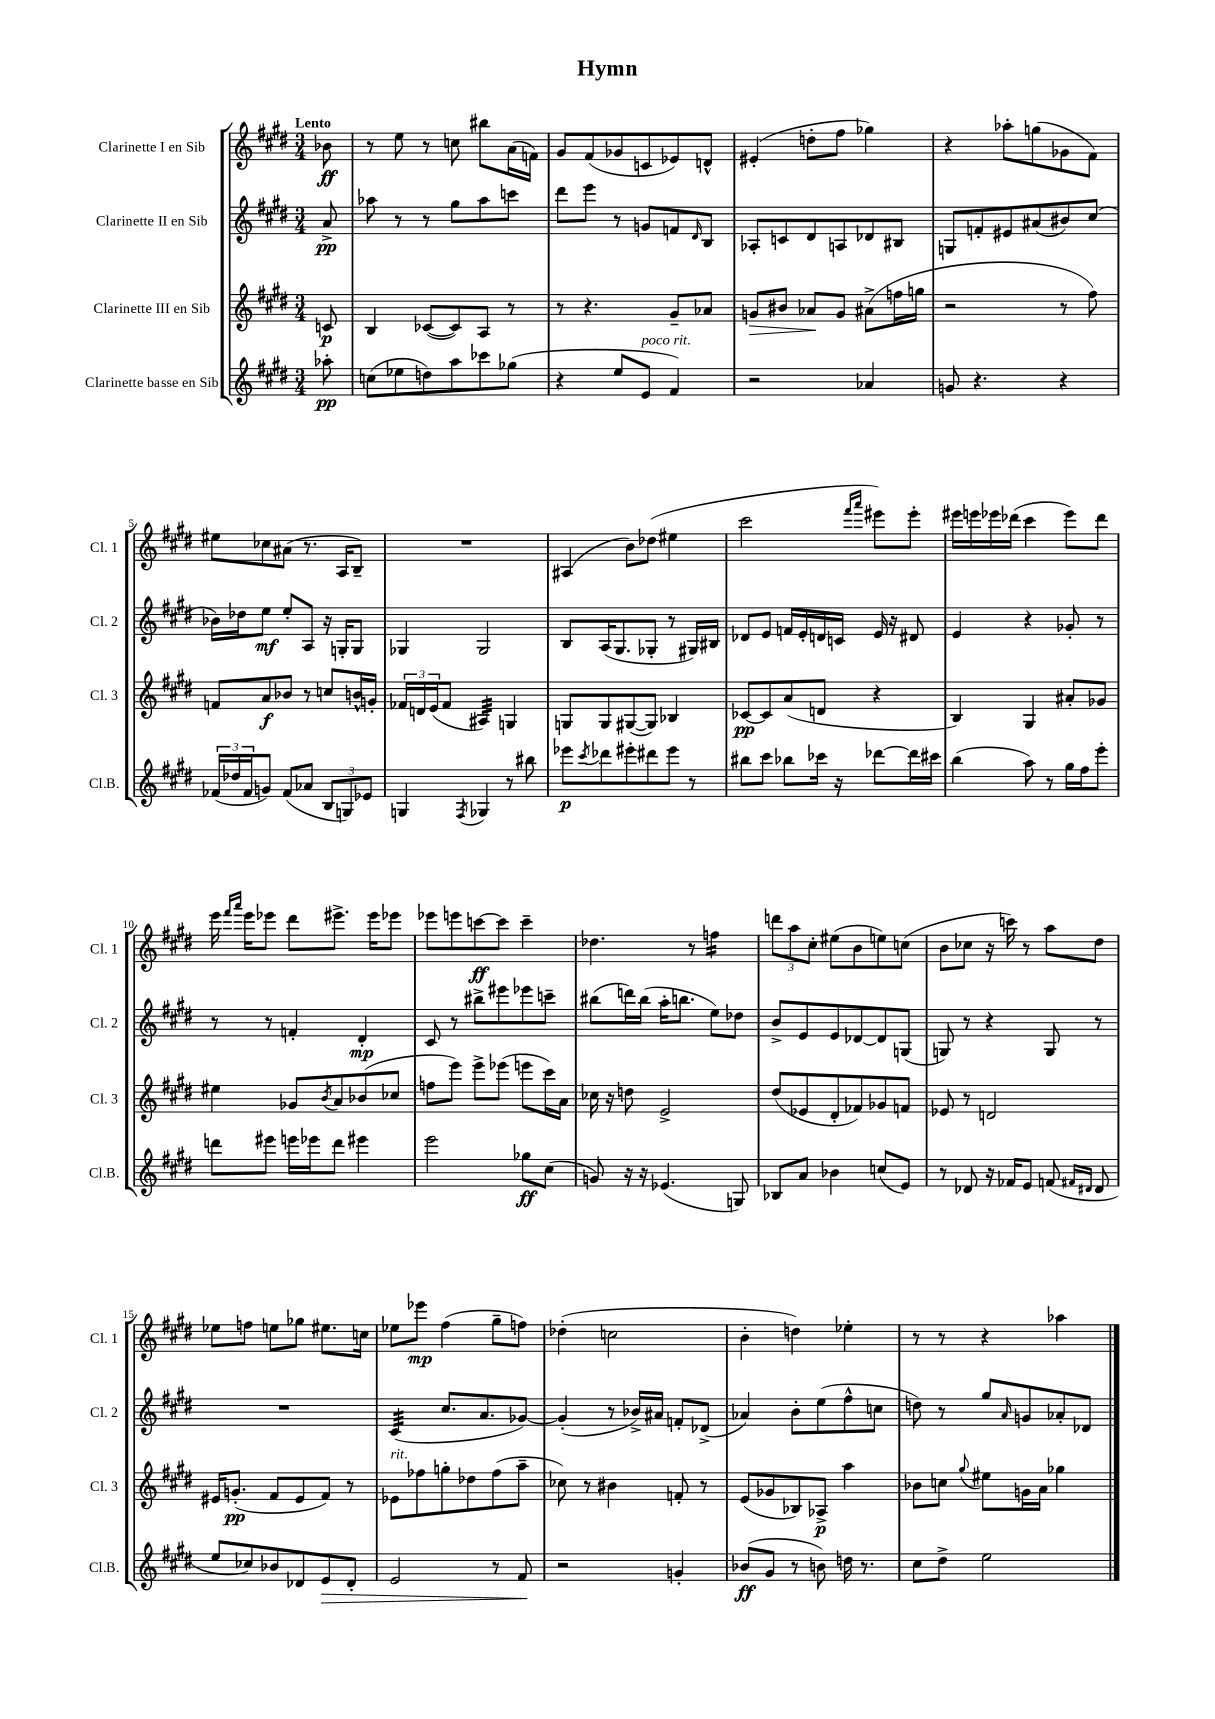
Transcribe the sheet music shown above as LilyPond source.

\header { title = "Hymn" }
<<
\new StaffGroup <<
\new Staff = "s0" \with { instrumentName = "Clarinette I en Sib" shortInstrumentName = "Cl. 1" } {
    \clef treble \key e \major \numericTimeSignature \time 3/4 \partial 8 \tempo "Lento"
    bes'8\ff |
    r8 e''8 r8 c''8 bis''8 a'16( f'16) |
    gis'8 fis'8( ges'8 c'8 ees'8) d'8-^ |
    eis'4-.( d''8-. fis''8 ges''4) |
    r4 aes''8-. g''8( ges'8 fis'8) |
    eis''8 ces''8 ais'8( r8. a16 b8--) |
    R2. |
    ais4( b'8) des''8( eis''4 |
    cis'''2 \grace { fis'''16 a'''16 } eis'''8) eis'''8-. |
    eis'''16 e'''16 ees'''16 des'''16( cis'''4 ees'''8) des'''8 |
    e'''16 \grace { fis'''16 a'''16 } e'''16 ees'''8 dis'''8 eis'''8.-> eis'''16 ees'''8 |
    ees'''8 e'''8 c'''8~\ff c'''8 c'''4-- |
    des''4. r8 f''4:16 |
    \tuplet 3/2 { d'''8 a''8 cis''8-. } eis''8( b'8 e''8) c''8( |
    b'8 ces''8 r16 c'''16) r8 a''8 dis''8 |
    ees''8 f''8 e''8 ges''8 eis''8. c''16 |
    ees''8 ees'''8\mp fis''4( gis''8-- f''8) |
    des''4-.( c''2 |
    b'4-. d''4) ees''4-. |
    r8 r8 r4 aes''4 \bar "|." |
}
\new Staff = "s1" \with { instrumentName = "Clarinette II en Sib" shortInstrumentName = "Cl. 2" } {
    \clef treble \key e \major \numericTimeSignature \time 3/4 \partial 8
    a'8->\pp |
    aes''8 r8 r8 gis''8 aes''8 c'''8 |
    dis'''8 e'''8 r8 g'8 f'8 \grace { dis'16 } b8 |
    aes8-. c'8 dis'8 a8 des'8 bis8 |
    g8 f'8-. eis'8 ais'8( bis'8) cis''8( |
    bes'16) des''16 e''8\mf e''8-. a8 r16 g16-. g8 |
    ges4 ges2 |
    b8 a16( gis8. ges8-. r8 gis16) bis16 |
    des'8 e'8 f'16 e'16-. d'16 c'16 e'16 r16 dis'8 |
    e'4 r4 ges'8-. r8 |
    r8 r8 f'4-. dis'4-.\mp |
    cis'8 r8 bis''8-> eis'''8 ees'''8 c'''8-- |
    bis''8( d'''16) bis''16( a''16-. b''8. e''8) des''8 |
    b'8-> e'8 e'8 des'8~ des'8 g8( |
    g8) r8 r4 g8 r8 |
    R2. |
    cis'4:32( cis''8. a'8. ges'8~) |
    ges'4-.( r8 bes'16->) ais'16 f'8-. des'8->( |
    aes'4) b'8-. e''8( fis''8-^ c''8 |
    d''8) r8 gis''8 \grace { a'16 } g'8 aes'8-. des'8 \bar "|." |
}
\new Staff = "s2" \with { instrumentName = "Clarinette III en Sib" shortInstrumentName = "Cl. 3" } {
    \clef treble \key e \major \numericTimeSignature \time 3/4 \partial 8
    c'8\p |
    b4 ces'8~( ces'8) a8 r8 |
    r8 r4. gis'8-- aes'8 |
    g'8\> bis'8 aes'8\! g'8 ais'8->( f''16 g''16 |
    r2 r8 fis''8) |
    f'8 a'8\f bes'8 r8 c''8 b'16-^ g'16-. |
    \tuplet 3/2 { fes'16 d'16 e'16( } fes'8 ais4:32) g4 |
    g8 g8 gis8~( gis8) bes4 |
    ces'8~\pp ces'8 a'8( d'8 r4 |
    b4) gis4 ais'8-. ges'8 |
    eis''4 ges'8 \acciaccatura { b'8 } a'8 bes'8( ces''8 |
    f''8 e'''8) e'''8-> ees'''8( e'''8 cis'''16) a'16 |
    ces''16 r16 d''8 e'2-> |
    dis''8( ees'8 dis'8-. fes'8) ges'8 f'8 |
    ees'8 r8 d'2 |
    eis'16 g'8.-.\pp( fis'8 eis'8 fis'8) r8 |
    ees'8^\markup { \italic "rit." } fes''8 g''8-. des''8 fes''8( a''8-- |
    ces''8) r8 bis'4 f'8-. r8 |
    e'8( ges'8 bes8) aes8->\p a''4 |
    bes'8 c''8 \appoggiatura { gis''8 } eis''8 g'16 a'16 ges''4 \bar "|." |
}
\new Staff = "s3" \with { instrumentName = "Clarinette basse en Sib" shortInstrumentName = "Cl.B." } {
    \clef treble \key e \major \numericTimeSignature \time 3/4 \partial 8
    aes''8-.\pp |
    c''8( ees''8 d''8) a''8 ces'''8 ges''8( |
    r4 e''8 e'8^\markup { \italic "poco rit." } fis'4) |
    r2 aes'4 |
    g'8 r4. r4 |
    \tuplet 3/2 { fes'16( des''16 fes'16 } g'8) fes'8( aes'8 \tuplet 3/2 { b8 g8) ees'8 } |
    g4 \acciaccatura { fis8 } ges4 r8 bis''8 |
    ees'''8\p \acciaccatura { cis'''8 } des'''8 eis'''8-. dis'''8 eis'''8 r8 |
    bis''8 cis'''8 bes''8 ces'''16 r16 des'''8~ des'''16 cis'''16 |
    b''4( a''8) r8 gis''16 fis''16 e'''8-. |
    d'''8 eis'''8 e'''16 ees'''16 d'''8 eis'''4 |
    e'''2 ges''8\ff cis''8( |
    g'8) r16 r16 ees'4.( g8) |
    bes8 a'8 bes'4 c''8( e'8) |
    r8 des'8 r16 fes'16 e'8 f'8( \grace { fis'16 dis'16 } dis'8 |
    e''8 ces''8) bes'8 des'8 e'8\> des'8-. |
    e'2 r8 fis'8\! |
    r2 g'4-. |
    bes'8\ff( gis'8 r8 b'8) d''16 r8. |
    cis''8 dis''8-> e''2 \bar "|." |
}
>>
>>
